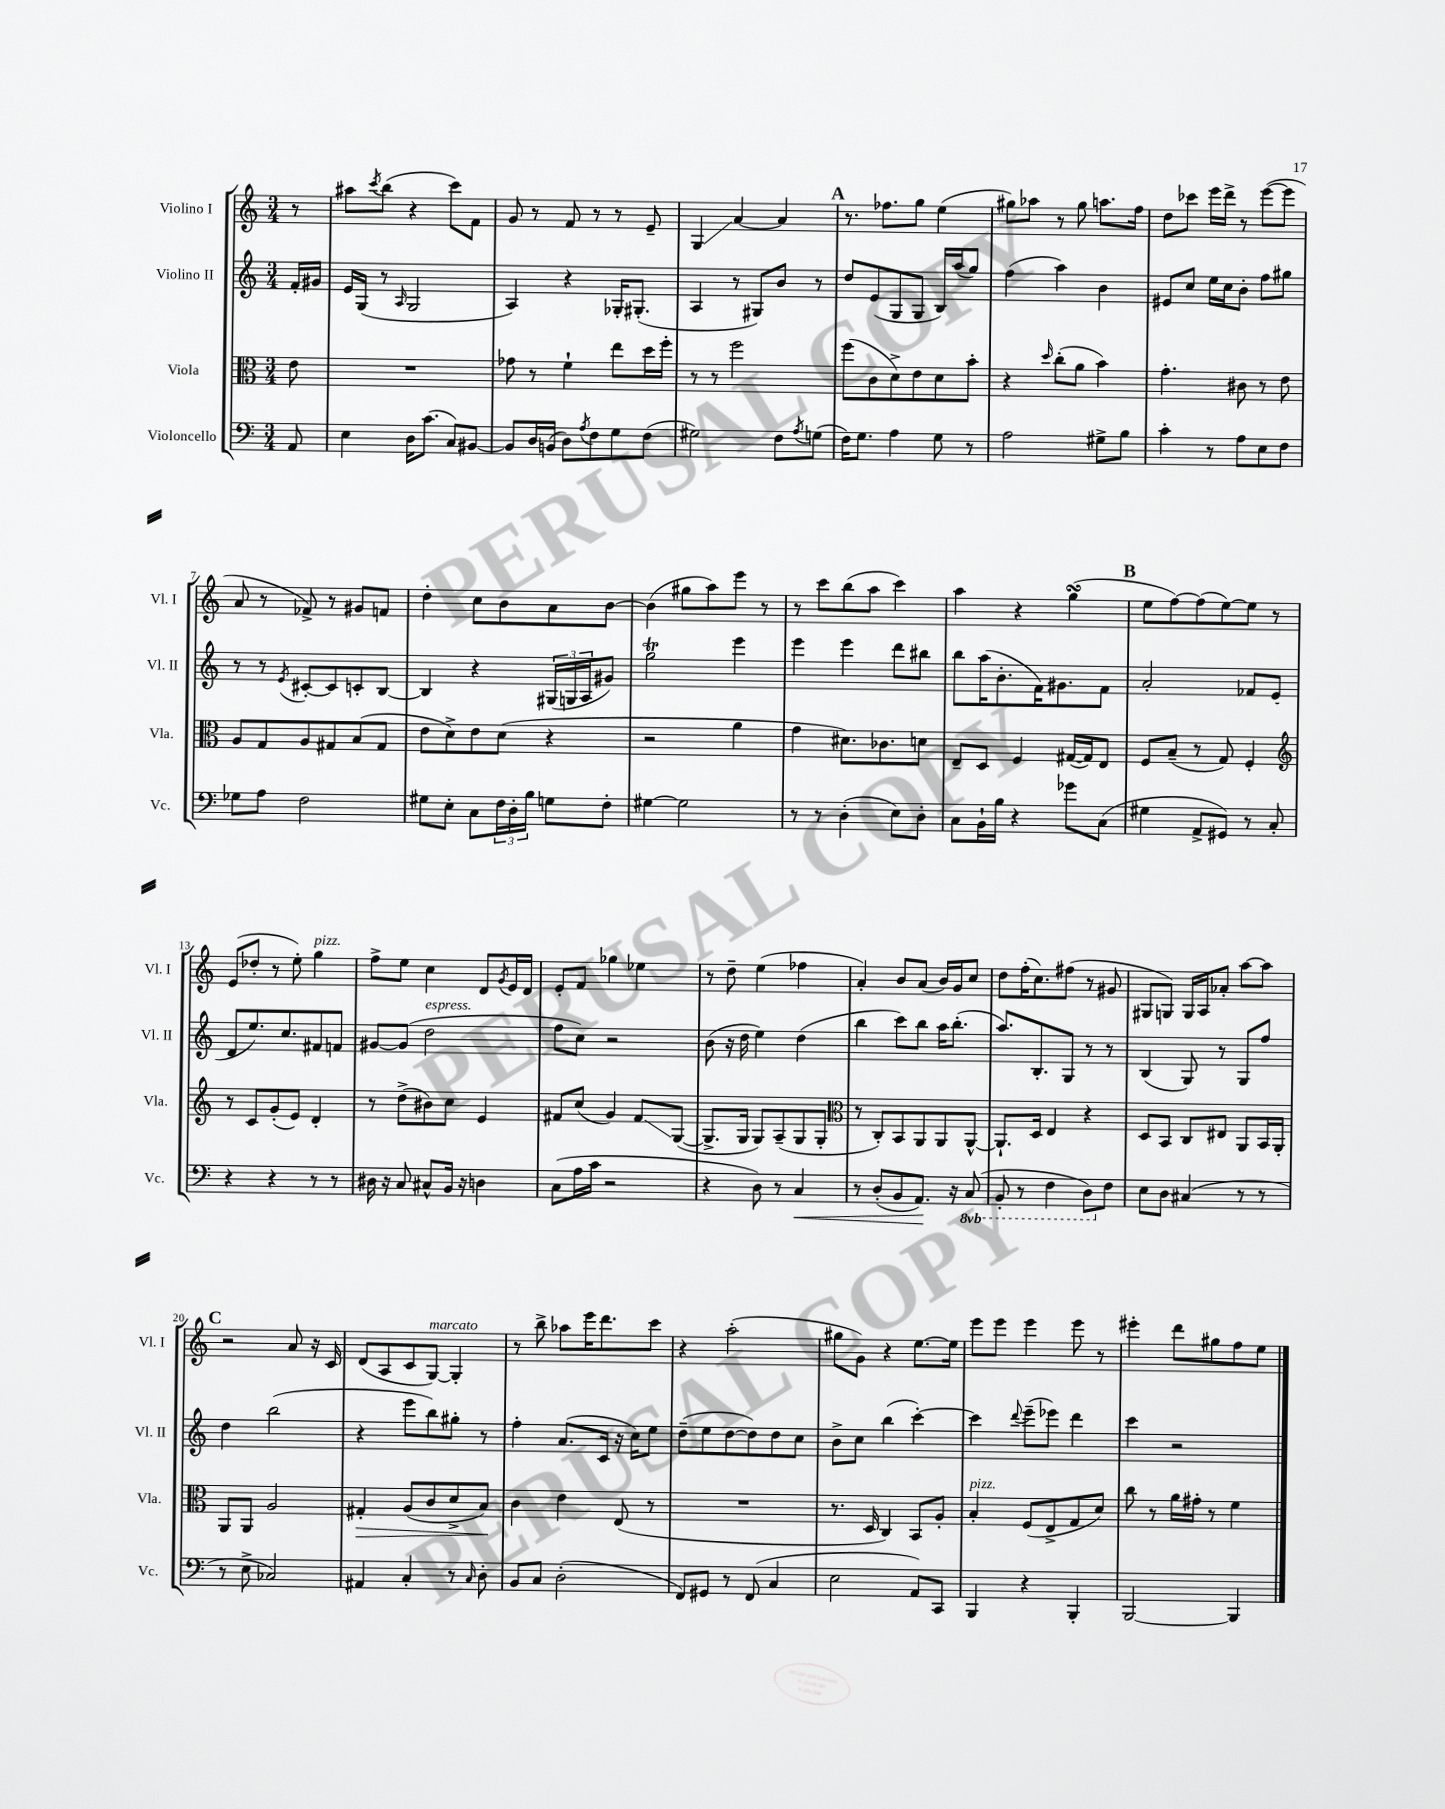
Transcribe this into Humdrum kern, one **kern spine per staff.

**kern	**kern	**kern	**kern
*staff4	*staff3	*staff2	*staff1
*clefF4	*clefC3	*clefG2	*clefG2
*k[]	*k[]	*k[]	*k[]
*M3/4	*M3/4	*M3/4	*M3/4
8AA	8e	16f'	8r
.	.	16g#	.
=	=	=	=
4E	2.r	16e	8aa#
.	.	(16G	.
.	.	.	8qccc
.	.	8r	(8bb
.	.	16qqA	.
16D	.	2G	4r
(8.c	.	.	.
8C)	.	.	8ccc)
[8BB#	.	.	8f
=	=	=	=
8BB#]	8g-	4A)	8g
16D	8r	.	8r
(16BB	.	.	.
8D)	4f`	4r	8f
8qA	.	.	.
8F	.	.	8r
8G	8ee	16G-'	8r
.	.	(8.G#'	.
(8F	16dd	.	8e~
.	16ff'	.	.
=	=	=	=
2G#)	8r	4A	4G
.	8r	.	.
.	2ff	8r	[4a
.	.	8G#)	.
8F	.	8b	4a]
8qA	.	.	.
(8G	.	8r	.
=	=	=	=
16F)	(8ff	8dd	8.r
8.G	.	.	.
.	8c	(8e	.
.	.	.	8.ff-
4A	8d^)	8G	.
.	8e	8G	8gg
8G	8d	16B)	(4ee
.	.	(16aa	.
8r	8b'	8gg)	.
=	=	=	=
2A	4r	(4ff	8gg#)
.	.	.	8aa-
.	16qqdd	.	.
.	(8cc'	4aa)	8r
.	8a	.	8gg#
8G#^	4b)	4b	8.aa
8B	.	.	.
.	.	.	16ff
=	=	=	=
4c'	4.g'	8e#	8dd
.	.	8cc	8ccc-
8r	.	16ee	16eee
.	.	16cc	16ddd^
8A	8c#	8b'	8r
8E	8r	8ff	([8eee
8F	8e	8gg#	8eee]
=	=	=	=
8G-	8A	8r	8a
8A	8G	8r	8r
.	.	8qe	.
2F	8A	[8c#'	8f-^)
.	8G#	8c#]	8r
.	(8B	8c'	8g#
.	8G#	[8B	8f
=	=	=	=
8G#	8e	4B]	4dd'
8E'	8d^)	.	.
8C	8e	4r	8cc
24F	(8d	.	8b
24D'	.	.	.
24B	.	.	.
8G	4r	(24G#	8a
.	.	24G	.
.	.	24A	.
8F'	.	8g#)	[8b
=	=	=	=
[4G#	2r	2gg	(4b]
2G#]	.	.	8gg#
.	.	.	8aa)
.	4a	4eee	8eee
.	.	.	8r
=	=	=	=
8r	4g	4eee	8r
8r	.	.	8ccc
(4D'	8.d#)	4eee	(8bb
.	.	.	8aa
.	8.c-	.	.
8E)	.	8ddd	4ccc)
8D'	8d	8bb#	.
=	=	=	=
8C	8E~	8bb	4aa
16BB`	8D	(16aa	.
16B	.	8.b'	.
4r	4F	.	4r
.	.	16f)	.
.	.	8.g#	.
8g-	([16G#	.	(4gg
.	16G#])	.	.
(8C	8E	8f	.
=	=	=	=
4G#	8F	2a'	8ee
.	(8B~	.	[8ff)
8AA^	8r	.	(8ff]
8GG#)	8G)	.	[8ee)
8r	4F'	8f-	8ee]
8C'	.	(8e	8r
=	=	=	=
*	*clefG2	*	*
4r	8r	8d	(8e
.	8c	8.ee)	8dd-'
4r	(8g'	.	8r
.	.	8.cc	.
.	8e)	.	8ee')
8r	4d'	8f#	4gg
8r	.	8f	.
=	=	=	=
16D#	8r	[8g#	8ff^
16r	.	.	.
8C	(8dd^	(8g#]	8ee
8C#^^	8b#)	2dd	4cc
16BB	8cc	.	.
16r	.	.	.
4D	4e	.	8d
.	.	.	8qg
.	.	.	16e
.	.	.	16d
=	=	=	=
(8C	8f#	8ff	8e'
16A	(8cc	8cc)	8f
16c	.	.	.
2r	4g)	2r	4gg-
.	8f#	.	4ee-
.	([8G	.	.
=	=	=	=
4r	8.G^]	(8b	8r
.	.	16r	8dd~
.	16G	16dd	.
8D)	8G)	4ee)	(4ee
8r	(8A~	.	.
4C	8G	(4dd	4ff-
.	8G'	.	.
=	=	=	=
*	*clefC3	*	*
8r	8r	4bb	4a')
(8D'	8C')	.	.
8BB	8BB	8ccc)	8b
8.AA)	8AA	8bb	(8a
.	8AA	16aa	16b)
16r	.	(8.bb'	16g
(8CC	[8AA^^	.	8cc
=	=	=	=
8BBB'	8.AA`]	8.aa)	8dd
8r	.	.	(16ff'
.	16D	8.B'	8.cc)
4FF	4E	.	.
.	.	8G	(8ff#
8DD)	4r	8r	8r
8F	.	8r	8g#
=	=	=	=
8E	8D	(4B	8G#
8D	8BB	.	8G)
(4C#	8C	8G)	16G
.	.	.	16A
.	8E#	8r	8a-'
8r	8AA	8G	[8aa
8r	16BB	8ff	8aa]
.	16AA'	.	.
=	=	=	=
8r	8AA	4dd	2r
8E^	8AA	.	.
2C-)	2A	(2bb	.
.	.	.	8a
.	.	.	16r
.	.	.	16c
=	=	=	=
4AA#	4G#'	4r	(8d
.	.	.	8A
4C'	(8A	8eee	8c
.	8c	8bb)	[8G)
8r	8d^	8gg#'	4G']
16qqC	.	.	.
8D'	8B)	8r	.
=	=	=	=
8BB	4c	4ff'	8r
8C	.	.	8bb^
(2D'	4e	(8.a	8aa-
.	.	.	16eee
.	.	16c	8.ddd
.	(8E	16r	.
.	.	16cc)	.
.	8r	8ee	8ccc
=	=	=	=
8FF)	2.r	(8dd~	4r
8GG#	.	8ee	.
8r	.	[8dd	(2aa'
(8FF	.	8dd])	.
4C	.	8dd	.
.	.	8cc	.
=	=	=	=
2E	8.r	8b^	8gg#
.	.	8cc	8g)
.	16D	.	.
.	4C)	(4bb	4r
8AA)	8BB	[4ccc')	[8.ee
8CC	8A'	.	.
.	.	.	16ee]
=	=	=	=
4BBB	4B'	4ccc]	8eee
.	.	.	8eee
.	.	8qqddd	.
4r	(8F	(8eee~	4eee
.	8E^	8eee-)	.
4BBB'	8G	4ddd	8eee
.	8d)	.	8r
=	=	=	=
[2BBB	8cc	4ccc	4eee#'
.	8r	.	.
.	16a	2r	8ddd
.	16g#'	.	.
.	8r	.	8gg#
4BBB]	4f	.	8ff
.	.	.	8ee
==	==	==	==
*-	*-	*-	*-
